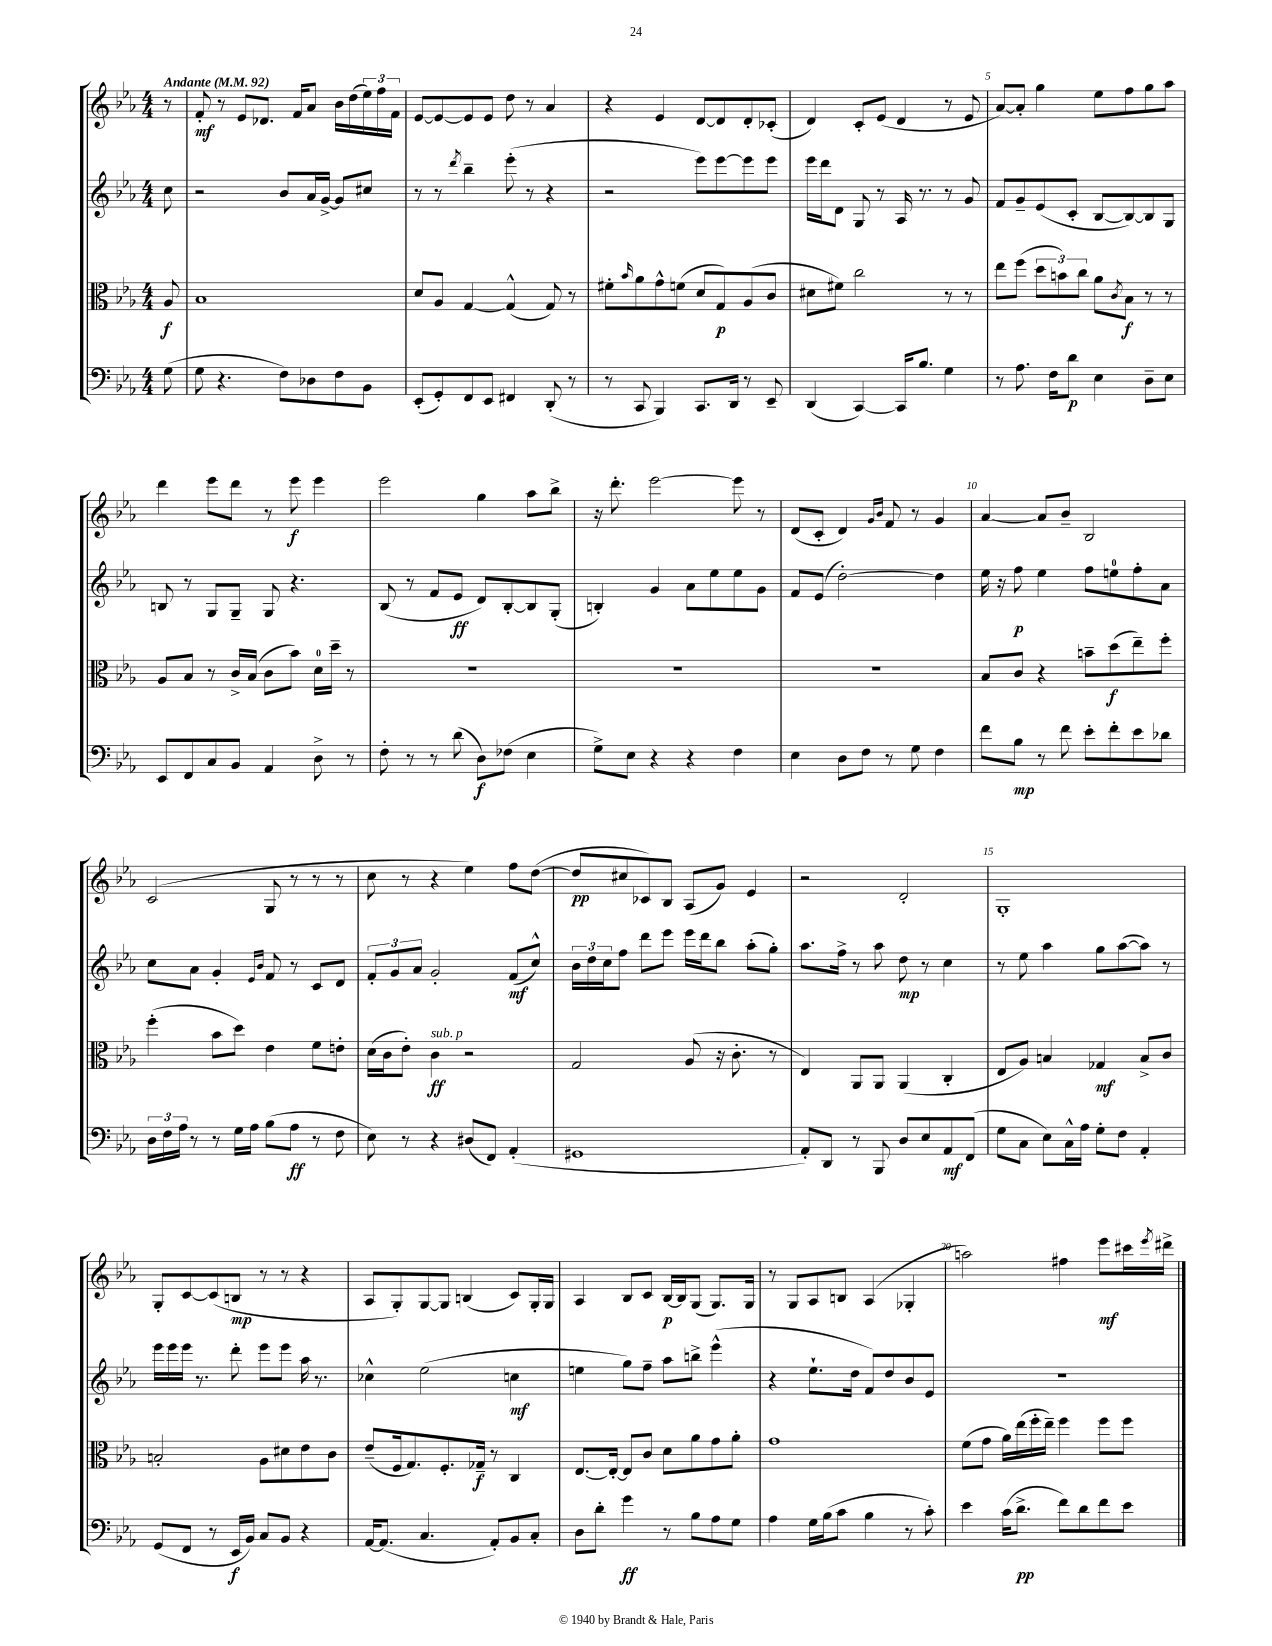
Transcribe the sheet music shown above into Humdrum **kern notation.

**kern	**dynam	**kern	**dynam	**kern	**dynam	**kern	**dynam
*part4	*part4	*part3	*part3	*part2	*part2	*part1	*part1
*staff4	*staff4	*staff3	*staff3	*staff2	*staff2	*staff1	*staff1
*clefF4	*	*clefC3	*	*clefG2	*	*clefG2	*
*k[b-e-a-]	*	*k[b-e-a-]	*	*k[b-e-a-]	*	*k[b-e-a-]	*
*M4/4	*	*M4/4	*	*M4/4	*	*M4/4	*
*MM92	*	*MM92	*	*MM92	*	*MM92	*
=	=	=	=	=	=	=	=
!	!	!	!	!	!	!LO:TX:a:B:t=Andante	!
(8G\	.	8A-/	f	8cc\	.	8r	.
=1	=1	=1	=1	=1	=1	=1	=1
8G\	.	1B-	.	2r	.	8f'/	mf
4.r	.	.	.	.	.	8r	.
.	.	.	.	.	.	8e-/L	.
.	.	.	.	.	.	8.d-X/J	.
8F\L)	.	.	.	8b-/L	.	.	.
.	.	.	.	.	.	16f/KL	.
8D-X\	.	.	.	16a-/L	.	8a-/J	.
.	.	.	.	[16g^/JJ	.	.	.
8F\	.	.	.	8g/L]	.	16b-\LL	.
.	.	.	.	.	.	(16dd\	.
8BB-\J	.	.	.	8cc#X/J	.	24ee-\)	.
.	.	.	.	.	.	24ff\	.
.	.	.	.	.	.	24f\JJ	.
=2	=2	=2	=2	=2	=2	=2	=2
(8EE-'/L	.	8d/L	.	8r	.	[8e-/L	.
8GG'/)	.	8A-/J	.	8r	.	8e-/_	.
.	.	.	.	8qddd/	.	.	.
8FF/	.	[4G/	.	4bb-~\	.	8e-/]	.
8EE-/J	.	.	.	.	.	8e-/J	.
4FF#X/	.	(4G^^/]	.	(8eee-'\	.	8dd\	.
.	.	.	.	8r	.	8r	.
(8DD'/	.	8G/)	.	4r	.	4a-/	.
8r	.	8r	.	.	.	.	.
=3	=3	=3	=3	=3	=3	=3	=3
8r	.	8f#X'\L	.	2r	.	4r	.
.	.	16qqb-/	.	.	.	.	.
8CC/	.	8a-\	.	.	.	.	.
4BBB-/)	.	8g^^\	.	.	.	4e-/	.
.	.	(8fn\J	.	.	.	.	.
8.CC/L	.	8d/L	.	8eee-\L)	.	[8d/L	.
.	.	8G/)	p	[8eee-\	.	8d/]	.
16DD/Jk	.	.	.	.	.	.	.
8r	.	(8A-/	.	8eee-\]	.	8d'/	.
8EE-~/	.	8c/J	.	8eee-\J	.	(8c-X'/J	.
=4	=4	=4	=4	=4	=4	=4	=4
(4DD/	.	8d#X\L	.	16eee-\LL	.	4d/)	.
.	.	.	.	16ddd\J	.	.	.
.	.	8f#X\J)	.	8d\J	.	.	.
[4CC/)	.	2cc\	.	8G/	.	8c'/L	.
.	.	.	.	8r	.	(8e-/J	.
16CC/KL]	.	.	.	16A-/	.	4d/	.
8.B-/J	.	.	.	8.r	.	.	.
4G\	.	8r	.	8r	.	8r	.
.	.	8r	.	8g/	.	8e-/	.
=5	=5	=5	=5	=5	=5	=5	=5
8r	.	8ee-\L	.	8f/L	.	[8a-/L)	.
8.A-\	.	(8ff\J	.	8g~/	.	8a-'/J]	.
.	.	12dd\L	.	(8e-/	.	4gg\	.
16F\KL	.	.	.	.	.	.	.
.	.	12bn\)	.	.	.	.	.
8d\J	p	.	.	8c'/J	.	.	.
.	.	12cc\J	.	.	.	.	.
4E-\	.	8a-\L	.	[8B-/L	.	8ee-\L	.
.	.	8qc/	.	.	.	.	.
.	.	8B-\J	f	8B-/_)	.	8ff\	.
8D~\L	.	8r	.	8B-/]	.	8gg\	.
8E-\J	.	8r	.	8G/J	.	8aa-\J	.
!!LO:LB:g=z
=6	=6	=6	=6	=6	=6	=6	=6
8EE-/L	.	8A-/L	.	8Bn/	.	4ddd\	.
8FF/	.	8B-/J	.	8r	.	.	.
8C/	.	8r	.	8G/L	.	8eee-\L	.
8BB-/J	.	16c^/LL	.	8G~/J	.	8ddd\J	.
.	.	(16B-/JJ	.	.	.	.	.
4AA-/	.	8c\L	.	8G/	.	8r	.
.	.	8b-\J)	.	4.r	.	8eee-\	f
8D^\	.	16d\LL	.	.	.	4eee-\	.
.	.	16dd~\JJ	.	.	.	.	.
8r	.	8r	.	.	.	.	.
=7	=7	=7	=7	=7	=7	=7	=7
8F'\	.	1r	.	(8B-/	.	2eee-\	.
8r	.	.	.	8r	.	.	.
8r	.	.	.	8f/L	.	.	.
(8d\	.	.	.	8e-/J	ff	.	.
8D\L)	f	.	.	8d/L)	.	4gg\	.
(8F-X\J	.	.	.	[8B-'/	.	.	.
4E-\	.	.	.	8B-/]	.	8aa-\L	.
.	.	.	.	(8G'/J	.	8bb-^\J	.
=8	=8	=8	=8	=8	=8	=8	=8
8G^\L)	.	1r	.	4Bn'/)	.	16r	.
.	.	.	.	.	.	8.ddd'\	.
8E-\J	.	.	.	.	.	.	.
4r	.	.	.	4g/	.	[2eee-\	.
4r	.	.	.	8a-\L	.	.	.
.	.	.	.	8ee-\	.	.	.
4F\	.	.	.	8ee-\	.	8eee-\]	.
.	.	.	.	8g\J	.	8r	.
=9	=9	=9	=9	=9	=9	=9	=9
4E-\	.	1r	.	8f/L	.	(8d/L	.
.	.	.	.	(8e-/J	.	8c'/J	.
8D\L	.	.	.	[2dd'\)	.	4d/)	.
8F\J	.	.	.	.	.	.	.
.	.	.	.	.	.	16qqg/LL	.
.	.	.	.	.	.	16qqb-/JJ	.
8r	.	.	.	.	.	8f/	.
8G\	.	.	.	.	.	8r	.
4F\	.	.	.	4dd\]	.	4g/	.
=10	=10	=10	=10	=10	=10	=10	=10
8f\L	.	8B-/L	.	16ee-\	.	[4a-/	.
.	.	.	.	16r	.	.	.
8B-\J	mp	8c/J	.	8ff\	p	.	.
8r	.	4r	.	4ee-\	.	8a-/L]	.
8f\	.	.	.	.	.	8b-~/J	.
8e-'\L	.	8bn~\L	.	8ff\L	.	2B-/	.
8f'\	.	(8dd\	f	8een\	.	.	.
8e-\	.	8ee-~\)	.	8ff'\	.	.	.
8d-X\J	.	8ff'\J	.	8a-\J	.	.	.
!!LO:LB:g=z
=11	=11	=11	=11	=11	=11	=11	=11
24D\LL	.	(4ff'\	.	8cc\L	.	(2c/	.
24F\	.	.	.	.	.	.	.
24A-\JJ	.	.	.	.	.	.	.
8r	.	.	.	8a-\J	.	.	.
8r	.	8b-\L	.	4g'/	.	.	.
16G\LL	.	8dd\J)	.	.	.	.	.
16A-\JJ	.	.	.	.	.	.	.
.	.	.	.	16qqe-/LL	.	.	.
.	.	.	.	16qqb-/JJ	.	.	.
(8B-\L	.	4e-\	.	8f/	.	8G/	.
8A-\J	ff	.	.	8r	.	8r	.
8r	.	8f\L	.	8c/L	.	8r	.
8F\	.	8en'\J	.	8d/J	.	8r	.
=12	=12	=12	=12	=12	=12	=12	=12
8E-\)	.	(16d\LL	.	12f'/L	.	8cc\	.
.	.	16c\J	.	.	.	.	.
.	.	.	.	12g/	.	.	.
8r	.	8e-'\J)	.	.	.	8r	.
.	.	.	.	12a-/J	.	.	.
!	!	!LO:TX:a:i:t=sub. p	!	!	!	!	!
4r	.	4c\	ff	2g'/	.	4r	.
(8D#X/L	.	2r	.	.	.	4ee-\)	.
8FF/J)	.	.	.	.	.	.	.
(4AA-'/	.	.	.	(8f/L	mf	8ff\L	.
.	.	.	.	8cc^^/J)	.	([8dd\J	.
=13	=13	=13	=13	=13	=13	=13	=13
1GG#X	.	2G/	.	24b-\LL	.	8dd/L]	pp
.	.	.	.	24dd\	.	.	.
.	.	.	.	24cc\J	.	.	.
.	.	.	.	8ff\J	.	8cc#X/	.
.	.	.	.	8ddd\L	.	8c-X/)	.
.	.	.	.	8eee-\J	.	8B-/J	.
.	.	(8A-/	.	16eee-\LL	.	(8A-/L	.
.	.	.	.	16ddd\J	.	.	.
.	.	16r	.	8bb-\J	.	8g/J)	.
.	.	8.c'\	.	.	.	.	.
.	.	.	.	(8aa-'\L	.	4e-/	.
.	.	8r	.	8gg'\J)	.	.	.
=14	=14	=14	=14	=14	=14	=14	=14
8AA-'/L)	.	4E-/)	.	8.aa-\L	.	2r	.
8DD/J	.	.	.	.	.	.	.
.	.	.	.	16ff^\Jk	.	.	.
8r	.	8AA-/L	.	8r	.	.	.
8BBB-/	.	8AA-/J	.	8aa-\	.	.	.
8D/L	.	(4AA-/	.	8dd\	mp	2d'/	.
8E-/	.	.	.	8r	.	.	.
8AA-/	mf	4C'/	.	4cc\	.	.	.
(8FF/J	.	.	.	.	.	.	.
=15	=15	=15	=15	=15	=15	=15	=15
8G\L	.	8E-/L	.	8r	.	1G'	.
8C\J	.	8A-/J)	.	8ee-\	.	.	.
8E-\L)	.	4Bn/	.	4aa-\	.	.	.
16C^^\L	.	.	.	.	.	.	.
16A-\JJ	.	.	.	.	.	.	.
8G'\L	.	4G-X/	mf	8gg\L	.	.	.
8F\J	.	.	.	([8aa-\	.	.	.
4AA-'/	.	8B^/L	.	8aa-\J])	.	.	.
.	.	8c/J	.	8r	.	.	.
!!LO:LB:g=z
=16	=16	=16	=16	=16	=16	=16	=16
(8GG/L	.	2Bn'/	.	16eee-\LL	.	8G'/L	.
.	.	.	.	16eee-\	.	.	.
8FF/J	.	.	.	16eee-\JJ	.	[8c/	.
.	.	.	.	8.r	.	.	.
8r	.	.	.	.	.	(8c/]	.
16EE-/LL	f	.	.	8ddd'\	.	8Bn/J	mp
16BB-/JJ)	.	.	.	.	.	.	.
8C/L	.	8A-\L	.	8eee-\L	.	8r	.
8BB-/J	.	8d#X\	.	8eee-\J	.	8r	.
4r	.	8e-\	.	16aa-\	.	4r	.
.	.	.	.	8.r	.	.	.
.	.	8c\J	.	.	.	.	.
=17	=17	=17	=17	=17	=17	=17	=17
[16AA-/KL	.	(8e-~/L	.	4cc-X^^\	.	8A-/L	.
(8.AA-/J]	.	.	.	.	.	.	.
.	.	16F/k	.	.	.	8G'/)	.
.	.	8.G/)	.	.	.	.	.
4.C/	.	.	.	(2ee-\	.	[8G/	.
.	.	8.F'/	.	.	.	8G/J]	.
.	.	.	.	.	.	(4Bn/	.
.	.	16G-X~/Jk	f	.	.	.	.
8AA-'/L)	.	8r	.	.	.	.	.
8BB-/	.	4C/	.	4ccn\	mf	8c/L)	.
8C'/J	.	.	.	.	.	16G'/L	.
.	.	.	.	.	.	16G/JJ	.
=18	=18	=18	=18	=18	=18	=18	=18
8D\L	.	[8.E-/L	.	4een\	.	4A-/	.
8d'\J	.	.	.	.	.	.	.
.	.	16E-'/Jk_	.	.	.	.	.
4g\	ff	8E-/L]	.	8gg\L)	.	8B-/L	.
.	.	8c/J	.	8ff~\J	.	8c/J	.
8r	.	8d\L	.	8aa-\L	.	[16B-/LL	p
.	.	.	.	.	.	16B-/J]	.
8B-\L	.	8a-\	.	8bbn^\J	.	(8G/J	.
8A-\	.	8g\	.	(4eee-^^\	.	8.G/L)	.
8G\J	.	8a-'\J	.	.	.	.	.
.	.	.	.	.	.	16G/Jk	.
=19	=19	=19	=19	=19	=19	=19	=19
4A-\	.	1g	.	4r	.	8r	.
.	.	.	.	.	.	8G/L	.
16G\LL	.	.	.	8.ee-`\L	.	8A-/	.
(16B-\J	.	.	.	.	.	.	.
8c\J	.	.	.	.	.	8Bn/J	.
.	.	.	.	16dd\Jk	.	.	.
4B-\	.	.	.	8f/L)	.	(4A-/	.
.	.	.	.	8dd/	.	.	.
8r	.	.	.	8b-/	.	4G-X'/	.
8c'\)	.	.	.	8e-/J	.	.	.
=20	=20	=20	=20	=20	=20	=20	=20
4e-\	.	(8f\L	.	1r	.	2aan\)	.
.	.	8g\J	.	.	.	.	.
(16c\KL	.	16a-\LL)	.	.	.	.	.
8.d^\J	pp	(16ee-\	.	.	.	.	.
.	.	16ff'\	.	.	.	.	.
.	.	16ee-~\JJ)	.	.	.	.	.
8f\L)	.	4ff\	.	.	.	4ff#X\	.
8d\	.	.	.	.	.	.	.
8f\	.	8ff\L	.	.	.	8eee-\L	mf
8e-\J	.	8ff\J	.	.	.	16ccc#X\L	.
.	.	.	.	.	.	8qeee-/	.
.	.	.	.	.	.	16ddd#X^\JJ	.
==	==	==	==	==	==	==	==
*-	*-	*-	*-	*-	*-	*-	*-
